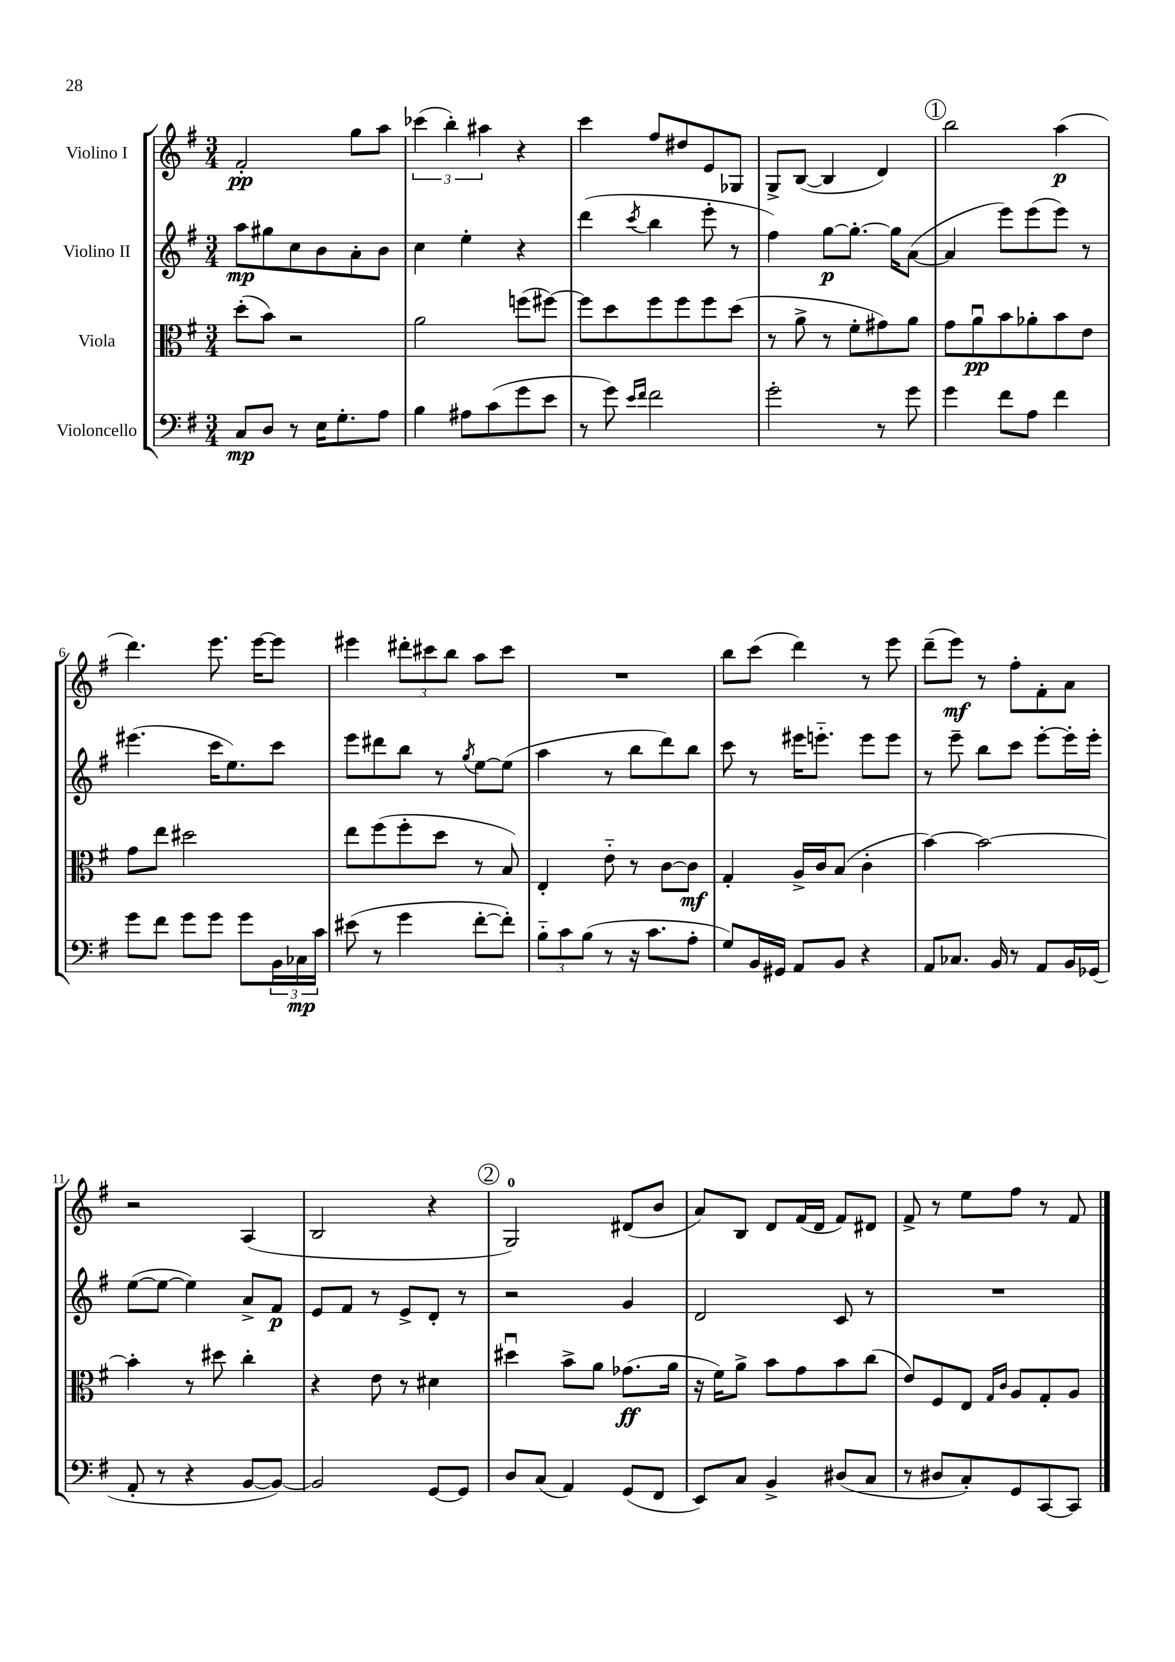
<<
\new StaffGroup <<
\new Staff = "s0" \with { instrumentName = "Violino I" } {
    \clef treble \key g \major \numericTimeSignature \time 3/4
    fis'2-.\pp g''8 a''8 |
    \tuplet 3/2 { ces'''4( b''4-.) ais''4 } r4 |
    c'''4 fis''8 dis''8 e'8 ges8 |
    g8-> b8~( b4 d'4) |
    \mark \markup { \circle "1" } b''2 a''4\p( |
    d'''4.) e'''8. e'''16~ e'''8 |
    eis'''4 \tuplet 3/2 { dis'''8-. cis'''8 b''8 } a''8 cis'''8 |
    R2. |
    b''8 c'''8( d'''4) r8 e'''8 |
    d'''8--( e'''8\mf) r8 fis''8-. fis'8-. a'8 |
    r2 a4( |
    b2 r4 |
    \mark \markup { \circle "2" } g2-0) dis'8( b'8 |
    a'8) b8 d'8 fis'16( d'16 fis'8) dis'8 |
    fis'8-> r8 e''8 fis''8 r8 fis'8 \bar "|." |
}
\new Staff = "s1" \with { instrumentName = "Violino II" } {
    \clef treble \key g \major \numericTimeSignature \time 3/4
    a''8\mp gis''8 c''8 b'8 a'8-. b'8 |
    c''4 e''4-. r4 |
    d'''4( \acciaccatura { c'''8 } b''4 e'''8-. r8 |
    fis''4) g''8~\p g''8.~-. g''16 a'8~( |
    \mark \markup { \circle "1" } a'4 e'''8) e'''8( e'''8) r8 |
    eis'''4.( c'''16 e''8.) c'''8 |
    e'''8 dis'''8 b''8 r8 \acciaccatura { g''8 } e''8~ e''8( |
    a''4 r8 b''8 d'''8) b''8 |
    c'''8 r8 eis'''16 e'''8.-_ e'''8 e'''8 |
    r8 e'''8-- b''8 c'''8 e'''8~-. e'''16-. e'''16-. |
    e''8~( e''8~ e''4) a'8-> fis'8\p |
    e'8 fis'8 r8 e'8-> d'8-. r8 |
    \mark \markup { \circle "2" } r2 g'4 |
    d'2 c'8 r8 |
    R2. \bar "|." |
}
\new Staff = "s2" \with { instrumentName = "Viola" } {
    \clef alto \key g \major \numericTimeSignature \time 3/4
    d''8-.( b'8) r2 |
    a'2 f''8( fis''8~) |
    fis''8 d''8 fis''8 fis''8 fis''8 d''8( |
    r8 a'8-> r8 fis'8-. gis'8) a'8 |
    \mark \markup { \circle "1" } g'8 a'8\downbow\pp b'8 aes'8-. b'8 e'8 |
    g'8 e''8 dis''2 |
    e''8 fis''8( fis''8-. d''8 r8 b8) |
    e4-. e'8-_ r8 c'8~ c'8\mf |
    g4-. a16-> c'16 b8( c'4-. |
    b'4~) b'2~ |
    b'4-. r8 dis''8 c''4-. |
    r4 e'8 r8 dis'4 |
    \mark \markup { \circle "2" } dis''4\downbow b'8-> a'8 ges'8.\ff( a'16 |
    r16 fis'16) a'8-> b'8 g'8 b'8 c''8( |
    e'8) fis8 e8 \grace { g16 c'16 } a8 g8-. a8 \bar "|." |
}
\new Staff = "s3" \with { instrumentName = "Violoncello" } {
    \clef bass \key g \major \numericTimeSignature \time 3/4
    c8\mp d8 r8 e16 g8.-. a8 |
    b4 ais8 c'8( g'8 e'8 |
    r8 g'8) \grace { e'16 fis'16 } fis'2 |
    g'2-. r8 g'8 |
    \mark \markup { \circle "1" } g'4 fis'8 a8 fis'4 |
    g'8 fis'8 g'8 g'8 g'8 \tuplet 3/2 { b,16 ces16\mp c'16 } |
    eis'8( r8 g'4 fis'8~-. fis'8-.) |
    \tuplet 3/2 { b8-_ c'8 b8( } r8 r16 c'8. a8-. |
    g8) b,16 gis,16 a,8 b,8 r4 |
    a,8 ces8. b,16 r8 a,8 b,16 ges,16( |
    a,8-. r8 r4 b,8~ b,8~) |
    b,2 g,8~ g,8 |
    \mark \markup { \circle "2" } d8 c8( a,4) g,8( fis,8 |
    e,8) c8 b,4-> dis8( c8 |
    r8 dis8 c8-.) g,8 c,8~ c,8 \bar "|." |
}
>>
>>
